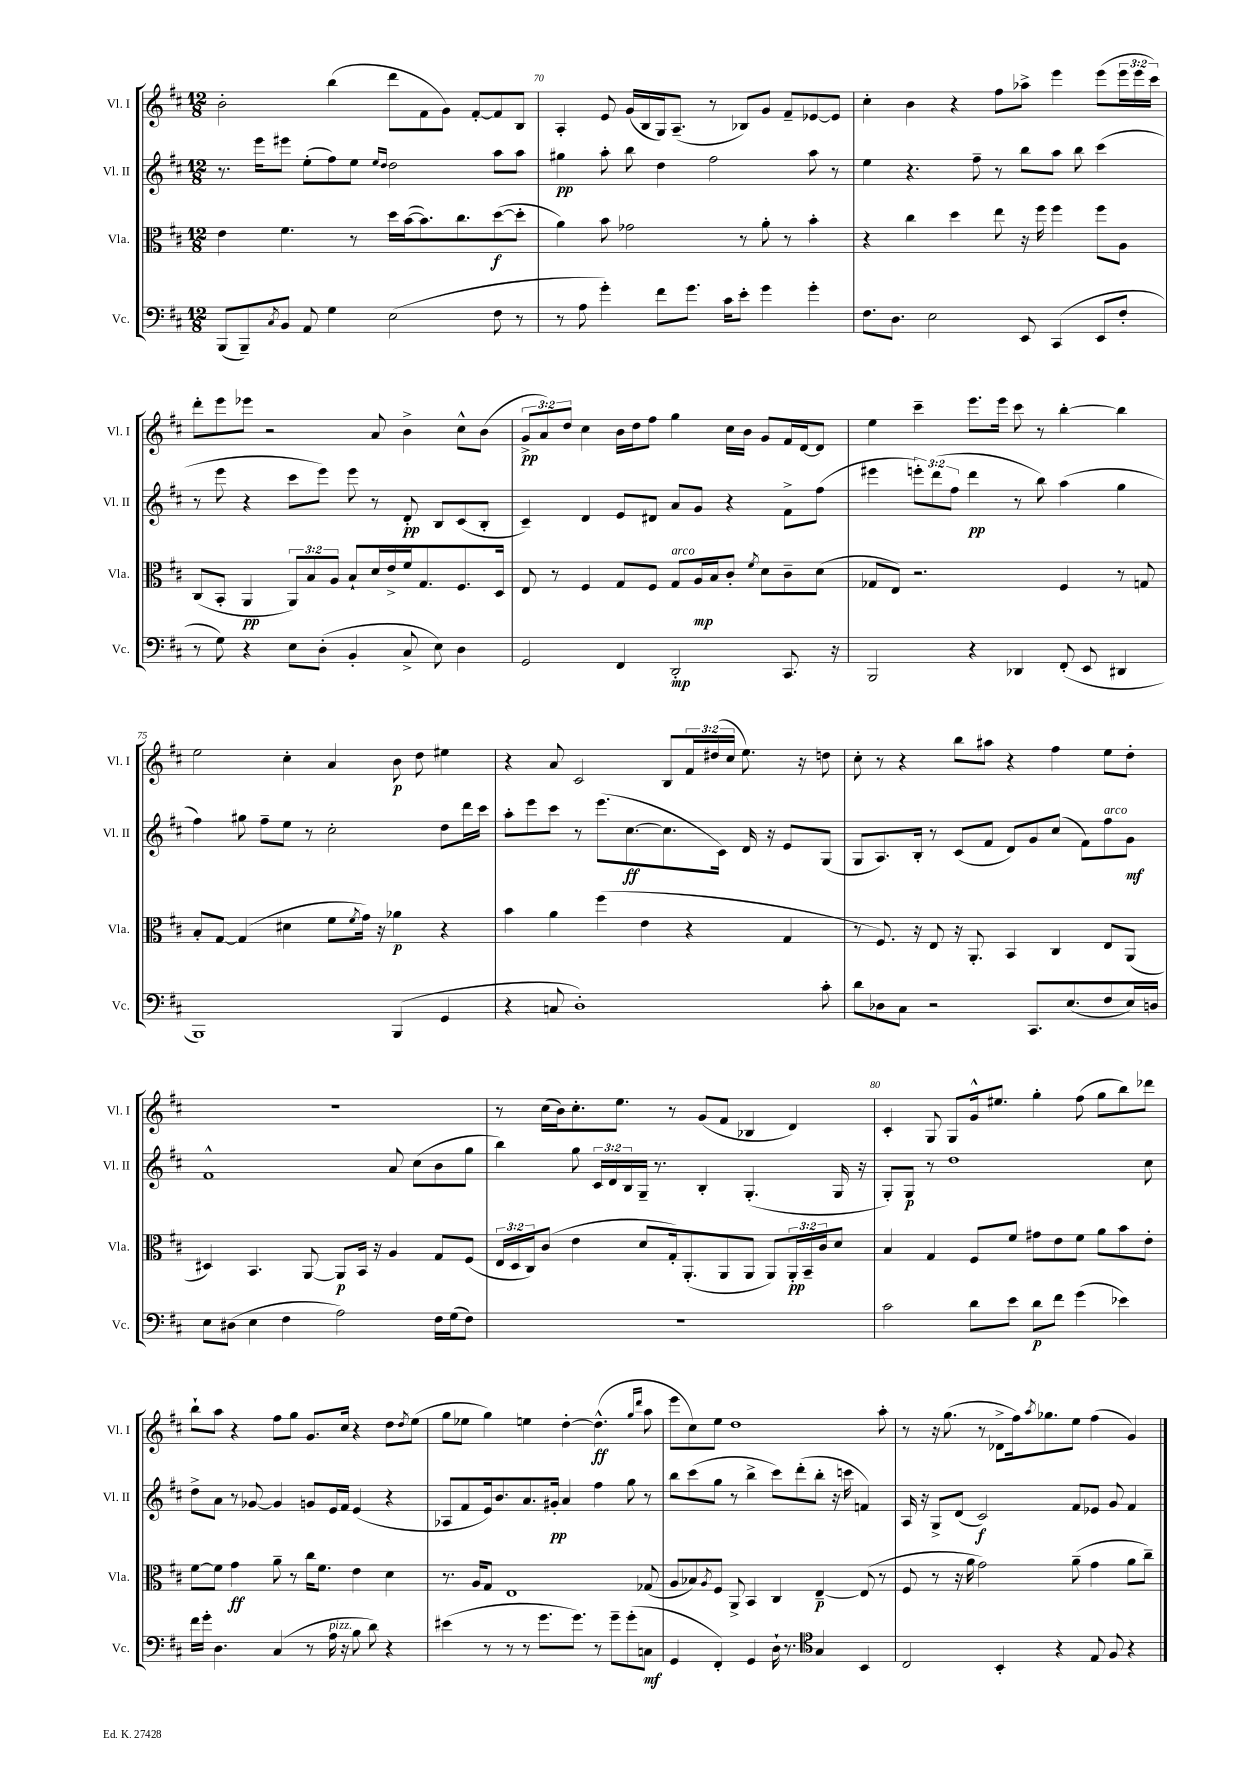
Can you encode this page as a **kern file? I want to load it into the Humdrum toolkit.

**kern	**dynam	**kern	**dynam	**kern	**dynam	**kern	**dynam
*part4	*part4	*part3	*part3	*part2	*part2	*part1	*part1
*staff4	*staff4	*staff3	*staff3	*staff2	*staff2	*staff1	*staff1
*I"Vc.	*	*I"Vla.	*	*I"Vl. II	*	*I"Vl. I	*
*I'Vc.	*	*I'Vla.	*	*I'Vl. II	*	*I'Vl. I	*
*clefF4	*	*clefC3	*	*clefG2	*	*clefG2	*
*k[f#c#]	*	*k[f#c#]	*	*k[f#c#]	*	*k[f#c#]	*
*M12/8	*	*M12/8	*	*M12/8	*	*M12/8	*
=69	=69	=69	=69	=69	=69	=69	=69
(8BBB/L	.	4e\	.	8.r	.	2b'\	.
8BBB~/)	.	.	.	.	.	.	.
.	.	.	.	16eee\KL	.	.	.
8qC#/	.	.	.	.	.	.	.
8BB/J	.	4.f#\	.	8eee#X\J	.	.	.
8AA/	.	.	.	(8ee'\L	.	.	.
4G\	.	.	.	8ff#\)	.	(4bb\	.
.	.	8r	.	8ee\J	.	.	.
.	.	.	.	16qqee/LL	.	.	.
.	.	.	.	16qqdd/JJ	.	.	.
(2E\	.	16dd\LL	.	2dd\	.	8ddd\L	.
.	.	([16b\J	.	.	.	.	.
.	.	8.b\])	.	.	.	8f#\	.
.	.	.	.	.	.	8g\J)	.
.	.	8.cc#\	.	.	.	.	.
.	.	.	.	.	.	[8f#'/L	.
8F#\	.	([8dd\	f	8aa\L	.	8f#/]	.
8r	.	8dd'\J]	.	8aa\J	.	8B/J	.
=70	=70	=70	=70	=70	=70	=70	=70
8r	.	4a\)	.	4gg#X\	pp	4A'/	.
8A\	.	.	.	.	.	.	.
4g'\)	.	8b\	.	8aa'\	.	8e/	.
.	.	2g-X\	.	8bb\	.	(16g/LL	.
.	.	.	.	.	.	16B/	.
8f#\L	.	.	.	4dd\	.	16G/J)	.
.	.	.	.	.	.	(8.A~/J	.
8.g\J	.	.	.	.	.	.	.
.	.	.	.	2ff#\	.	8r	.
16c#\KL	.	.	.	.	.	.	.
8e'\J	.	8r	.	.	.	8B-X/L)	.
4g\	.	8a'\	.	.	.	8g/J	.
.	.	8r	.	.	.	8f#~/L	.
4g'\	.	4b'\	.	8aa\	.	[8e-X/	.
.	.	.	.	8r	.	8e-/J]	.
=71	=71	=71	=71	=71	=71	=71	=71
8.F#\L	.	4r	.	4ee\	.	4cc#'\	.
8.D\J	.	.	.	.	.	.	.
.	.	4cc#\	.	4.r	.	4b\	.
2E\	.	.	.	.	.	.	.
.	.	4dd\	.	.	.	4r	.
.	.	.	.	8ff#~\	.	.	.
.	.	8ee\	.	8r	.	8ff#\L	.
8EE/	.	16r	.	8bb\L	.	8aa-X^\J	.
.	.	16ff#\	.	.	.	.	.
(4CC#/	.	4ff#\	.	8aa\J	.	4eee\	.
.	.	.	.	8bb\	.	.	.
8EE/L	.	8ff#\L	.	(4ccc#\	.	(8eee\L	.
8F#'/J	.	8A\J	.	.	.	24eee\L	.
.	.	.	.	.	.	24eee\	.
.	.	.	.	.	.	24ccc#\JJ)	.
!!LO:LB:g=z
=72	=72	=72	=72	=72	=72	=72	=72
8r	.	(8C#/L	.	8r	.	8ddd'\L	.
8G\)	.	8BB'/J	.	8eee\	.	8eee\	.
4r	.	4AA/	pp	4r	.	8eee-X\J	.
.	.	.	.	.	.	2r	.
8E\L	.	12AA/L)	.	8ccc#\L	.	.	.
.	.	12B/	.	.	.	.	.
(8D'\J	.	.	.	8eee\J)	.	.	.
.	.	12A/J	.	.	.	.	.
4BB'/	.	8B`/L	.	8eee\	.	.	.
.	.	16d/L	.	8r	.	8a/	.
.	.	16e^/	.	.	.	.	.
8C#^/	.	16f#/J	.	8d'/	pp	4b^\	.
.	.	8.G/	.	.	.	.	.
8E\)	.	.	.	8B/L	.	.	.
4D\	.	8.F#/	.	(8c#/	.	8cc#^^\L	.
.	.	.	.	8B'/J	.	(8b\J	.
.	.	16D/Jk	.	.	.	.	.
=73	=73	=73	=73	=73	=73	=73	=73
2GG/	.	8E/	.	4c#~/)	.	12g^/L	pp
.	.	.	.	.	.	12a/)	.
.	.	8r	.	.	.	.	.
.	.	.	.	.	.	12dd/J	.
.	.	4F#/	.	4d/	.	4cc#\	.
4FF#/	.	8G/L	.	8e/L	.	16b\LL	.
.	.	.	.	.	.	16dd\J	.
.	.	8F#/J	.	8d#X/J	.	8ff#\J	.
!	!	!LO:TX:a:i:t=arco	!	!	!	!	!
2DD'/	mp	8G/L	.	8a/L	.	4gg\	.
.	.	16A/L	mp	8g/J	.	.	.
.	.	16B/J	.	.	.	.	.
.	.	8c#'/J	.	4r	.	16cc#\LL	.
.	.	.	.	.	.	16b\JJ	.
.	.	8qf#/	.	.	.	.	.
.	.	8d\L	.	.	.	8g/L	.
8.CC#/	.	8c#~\	.	8f#^\L	.	16f#/L	.
.	.	.	.	.	.	[16d/J	.
.	.	(8d\J	.	(8ff#\J	.	8d/J]	.
16r	.	.	.	.	.	.	.
=74	=74	=74	=74	=74	=74	=74	=74
2BBB/	.	8G-X/L	.	4eee#X\	.	4ee\	.
.	.	8E/J)	.	.	.	.	.
.	.	2.r	.	12eeen'\L)	.	4ccc#~\	.
.	.	.	.	(12ddd\	.	.	.
.	.	.	.	12ff#\J	.	.	.
4r	.	.	.	4ddd\	pp	8.eee\L	.
.	.	.	.	.	.	16eee\Jk	.
4DD-X/	.	.	.	8r	.	8ccc#\	.
.	.	.	.	8bb\)	.	8r	.
(8FF#'/	.	4F#/	.	(4aa\	.	[4bb'\	.
8EE/	.	.	.	.	.	.	.
4DD#X/	.	8r	.	4gg\	.	4bb\]	.
.	.	8Gn/	.	.	.	.	.
!!LO:LB:g=z
=75	=75	=75	=75	=75	=75	=75	=75
1BBB)	.	8B'/L	.	4ff#\)	.	2ee\	.
.	.	[8G/J	.	.	.	.	.
.	.	(4G/]	.	8gg#X\	.	.	.
.	.	.	.	8ff#~\L	.	.	.
.	.	4d#X\	.	8ee\J	.	4cc#'\	.
.	.	.	.	8r	.	.	.
.	.	8f#\L	.	2cc#'\	.	4a/	.
.	.	8qf#/	.	.	.	.	.
.	.	16g\Jk)	.	.	.	.	.
.	.	16r	.	.	.	.	.
(4BBB/	.	4a-X\	p	.	.	8b\	p
.	.	.	.	.	.	8dd\	.
4GG/	.	4r	.	8dd\L	.	4ee#X\	.
.	.	.	.	16ddd\L	.	.	.
.	.	.	.	16ccc#\JJ	.	.	.
=76	=76	=76	=76	=76	=76	=76	=76
4r	.	4b\	.	8aa'\L	.	4r	.
.	.	.	.	8eee\	.	.	.
8Cn/	.	4a\	.	8ccc#\J	.	8a/	.
1D')	.	.	.	8r	.	2c#/	.
.	.	(4ff#\	.	(8.eee\L	.	.	.
.	.	.	.	[8.cc#\	ff	.	.
.	.	4e\	.	.	.	.	.
.	.	.	.	8.cc#\]	.	8B/L	.
.	.	4r	.	.	.	24f#/L	.
.	.	.	.	.	.	(24dd#X/	.
.	.	.	.	16c#\Jk)	.	.	.
.	.	.	.	.	.	24cc#/JJ	.
.	.	.	.	16d/	.	8.ee\)	.
.	.	.	.	16r	.	.	.
.	.	4G/	.	8e/L	.	.	.
.	.	.	.	.	.	16r	.
8c#'\	.	.	.	(8G/J	.	8ddn\	.
=77	=77	=77	=77	=77	=77	=77	=77
8d\L	.	8r	.	8G/L	.	8cc#'\	.
8D-X\	.	8.F#/)	.	8.A/)	.	8r	.
8C#\J	.	.	.	.	.	4r	.
.	.	16r	.	16B'/Jk	.	.	.
2r	.	8E/	.	8r	.	.	.
.	.	16r	.	(8c#/L	.	8bb\L	.
.	.	8.AA'/	.	.	.	.	.
.	.	.	.	8f#/J	.	8aa#X\J	.
.	.	4BB/	.	8d/L)	.	4r	.
8.CC#/L	.	.	.	8g/	.	.	.
.	.	4C#/	.	(8cc#/J	.	4ff#\	.
(8.E/	.	.	.	.	.	.	.
.	.	.	.	8f#\L)	.	.	.
!	!	!	!	!LO:TX:a:i:t=arco	!	!	!
8F#/	.	8E/L	.	8ff#\	.	8ee\L	.
16E/L)	.	(8AA/J	.	8g\J	mf	8dd'\J	.
16Dn/JJ	.	.	.	.	.	.	.
!!LO:LB:g=z
=78	=78	=78	=78	=78	=78	=78	=78
8E\L	.	4D#X/)	.	1f#^^	.	1.r	.
(8D#X\J	.	.	.	.	.	.	.
4E\	.	4.BB/	.	.	.	.	.
4F#\	.	.	.	.	.	.	.
.	.	[8AA/	.	.	.	.	.
2A\)	.	8AA/L]	p	.	.	.	.
.	.	16BB/Jk	.	.	.	.	.
.	.	16r	.	.	.	.	.
.	.	4A/	.	8a/	.	.	.
.	.	.	.	(8cc#\L	.	.	.
16F#\LL	.	8G/L	.	8b\	.	.	.
(16G\J	.	.	.	.	.	.	.
8F#\J)	.	(8F#/J	.	8gg\J	.	.	.
=79	=79	=79	=79	=79	=79	=79	=79
1.r	.	24E/LL	.	4bb\)	.	8r	.
.	.	24D/	.	.	.	.	.
.	.	24C#/J)	.	.	.	.	.
.	.	(8c#/J	.	.	.	(16cc#\LL	.
.	.	.	.	.	.	16b\J)	.
.	.	4e\	.	8gg\	.	8.cc#'\	.
.	.	.	.	24c#/LL	.	.	.
.	.	.	.	24d/	.	.	.
.	.	.	.	.	.	8.ee\J	.
.	.	.	.	24B/	.	.	.
.	.	8d/L	.	16G~/JJ	.	.	.
.	.	.	.	8.r	.	.	.
.	.	16G'/k)	.	.	.	8r	.
.	.	(8.AA'/	.	.	.	.	.
.	.	.	.	4B'/	.	(8g/L	.
.	.	8AA/	.	.	.	8f#/J	.
.	.	8AA/J	.	(4.G'/	.	4B-X/	.
.	.	8AA/L)	.	.	.	.	.
.	.	24AA'/L	pp	.	.	4d/)	.
.	.	24BB~/	.	.	.	.	.
.	.	24c#/J	.	.	.	.	.
.	.	8d/J	.	16G/	.	.	.
.	.	.	.	16r	.	.	.
=80	=80	=80	=80	=80	=80	=80	=80
2c#\	.	4B/	.	8G'/L)	.	4c#'/	.
.	.	.	.	8G/J	p	.	.
.	.	4G/	.	8r	.	8G/	.
.	.	.	.	1dd	.	8G/L	.
8d\L	.	8F#/L	.	.	.	16g^^/k	.
.	.	.	.	.	.	8.ee#X/J	.
8e\J	.	8f#/J	.	.	.	.	.
8d\L	p	8g#X\L	.	.	.	4gg'\	.
8f#\J	.	8e\	.	.	.	.	.
(4g\	.	8f#\J	.	.	.	(8ff#\	.
.	.	8a\L	.	.	.	8gg\L	.
4e-X\)	.	8b\	.	.	.	8bb\)	.
.	.	8e'\J	.	8cc#\	.	8ddd-X\J	.
!!LO:LB:g=z
=81	=81	=81	=81	=81	=81	=81	=81
16f#\LL	.	[8f#\L	.	8dd^\L	.	8bb`\L	.
16g'\JJ	.	.	.	.	.	.	.
4.D\	.	8f#\J]	.	8a\J	.	8aa\J	.
.	.	4g\	ff	8r	.	4r	.
.	.	.	.	[8g-X/	.	.	.
(4C#/	.	8a~\	.	4g-/]	.	8ff#\L	.
.	.	8r	.	.	.	8gg\J	.
8r	.	16cc#\KL	.	8gn/L	.	8.g/L	.
.	.	8.f#\J	.	.	.	.	.
!LO:TX:a:i:t=pizz.	!	!	!	!	!	!	!
16A\	.	.	.	16e/L	.	.	.
16r	.	.	.	16f#/JJ	.	16cc#/Jk	.
8B\	.	4e\	.	(4e/	.	4r	.
8d\)	.	.	.	.	.	.	.
4r	.	4d\	.	4r	.	8dd\L	.
.	.	.	.	.	.	8qdd/	.
.	.	.	.	.	.	(8ee\J	.
=82	=82	=82	=82	=82	=82	=82	=82
(4e#X\	.	8.r	.	8A-X/L	.	8gg\L	.
.	.	.	.	8f#/	.	8ee-X\J	.
.	.	16A/KL	.	.	.	.	.
8r	.	8G/J	.	16e/k)	.	4gg\)	.
.	.	.	.	8.b/	.	.	.
8r	.	1E	.	.	.	.	.
8r	.	.	.	8.a/	.	4een\	.
8.g\L	.	.	.	.	.	.	.
.	.	.	.	16g#X'/Jk	pp	.	.
.	.	.	.	4a/	.	[4dd'\	.
8.g\J)	.	.	.	.	.	.	.
8r	.	.	.	4ff#\	.	(4.dd^^\]	ff
8g~\L	.	.	.	.	.	.	.
(8g'\	.	.	.	8gg\	.	.	.
.	.	.	.	.	.	16qqgg/LL	.
.	.	.	.	.	.	16qqddd/JJ	.
8Cn\J	mf	(8G-X/	.	8r	.	8aa\	.
=83	=83	=83	=83	=83	=83	=83	=83
4GG/	.	8A/L	.	8bb\L	.	8eee\L	.
.	.	8B-X/)	.	(8ccc#\	.	8cc#\)	.
.	.	8qA/	.	.	.	.	.
4FF#'/)	.	8F#/J	.	8gg\J	.	8ee\J	.
.	.	8AA^/	.	8r	.	1dd	.
4GG/	.	4BB/	.	4bb^\	.	.	.
16D`\	.	4C#/	.	8ccc#\L)	.	.	.
8.r	.	.	.	.	.	.	.
.	.	.	.	(8ddd'\	.	.	.
*clefC4	*	*	*	*	*	*	*
4G/	.	[4E~/	p	8bb'\J	.	.	.
.	.	.	.	16r	.	.	.
.	.	.	.	16cccn\	.	.	.
4BB/	.	(8E/]	.	4fn/)	.	.	.
.	.	8r	.	.	.	8aa'\	.
=84	=84	=84	=84	=84	=84	=84	=84
2C#/	.	8F#/	.	16A/	.	8r	.
.	.	.	.	16r	.	.	.
.	.	8r	.	8G^/L	.	16r	.
.	.	.	.	.	.	(8.gg\	.
.	.	16r	.	(8d/J	.	.	.
.	.	16a\	.	.	.	.	.
.	.	2g\)	.	2c#/)	f	8r	.
4BB'/	.	.	.	.	.	8d-X^\L	.
.	.	.	.	.	.	16ff#\k)	.
.	.	.	.	.	.	8qaa/	.
.	.	.	.	.	.	8.gg-X\	.
4r	.	.	.	.	.	.	.
.	.	(8a~\	.	8f#/L	.	8ee\J	.
8E/	.	4g\	.	8e-X/J	.	(4ff#\	.
8F#/	.	.	.	8g/	.	.	.
4r	.	8a\L	.	4f#/	.	4g/)	.
.	.	8cc#~\J)	.	.	.	.	.
==	==	==	==	==	==	==	==
*-	*-	*-	*-	*-	*-	*-	*-
